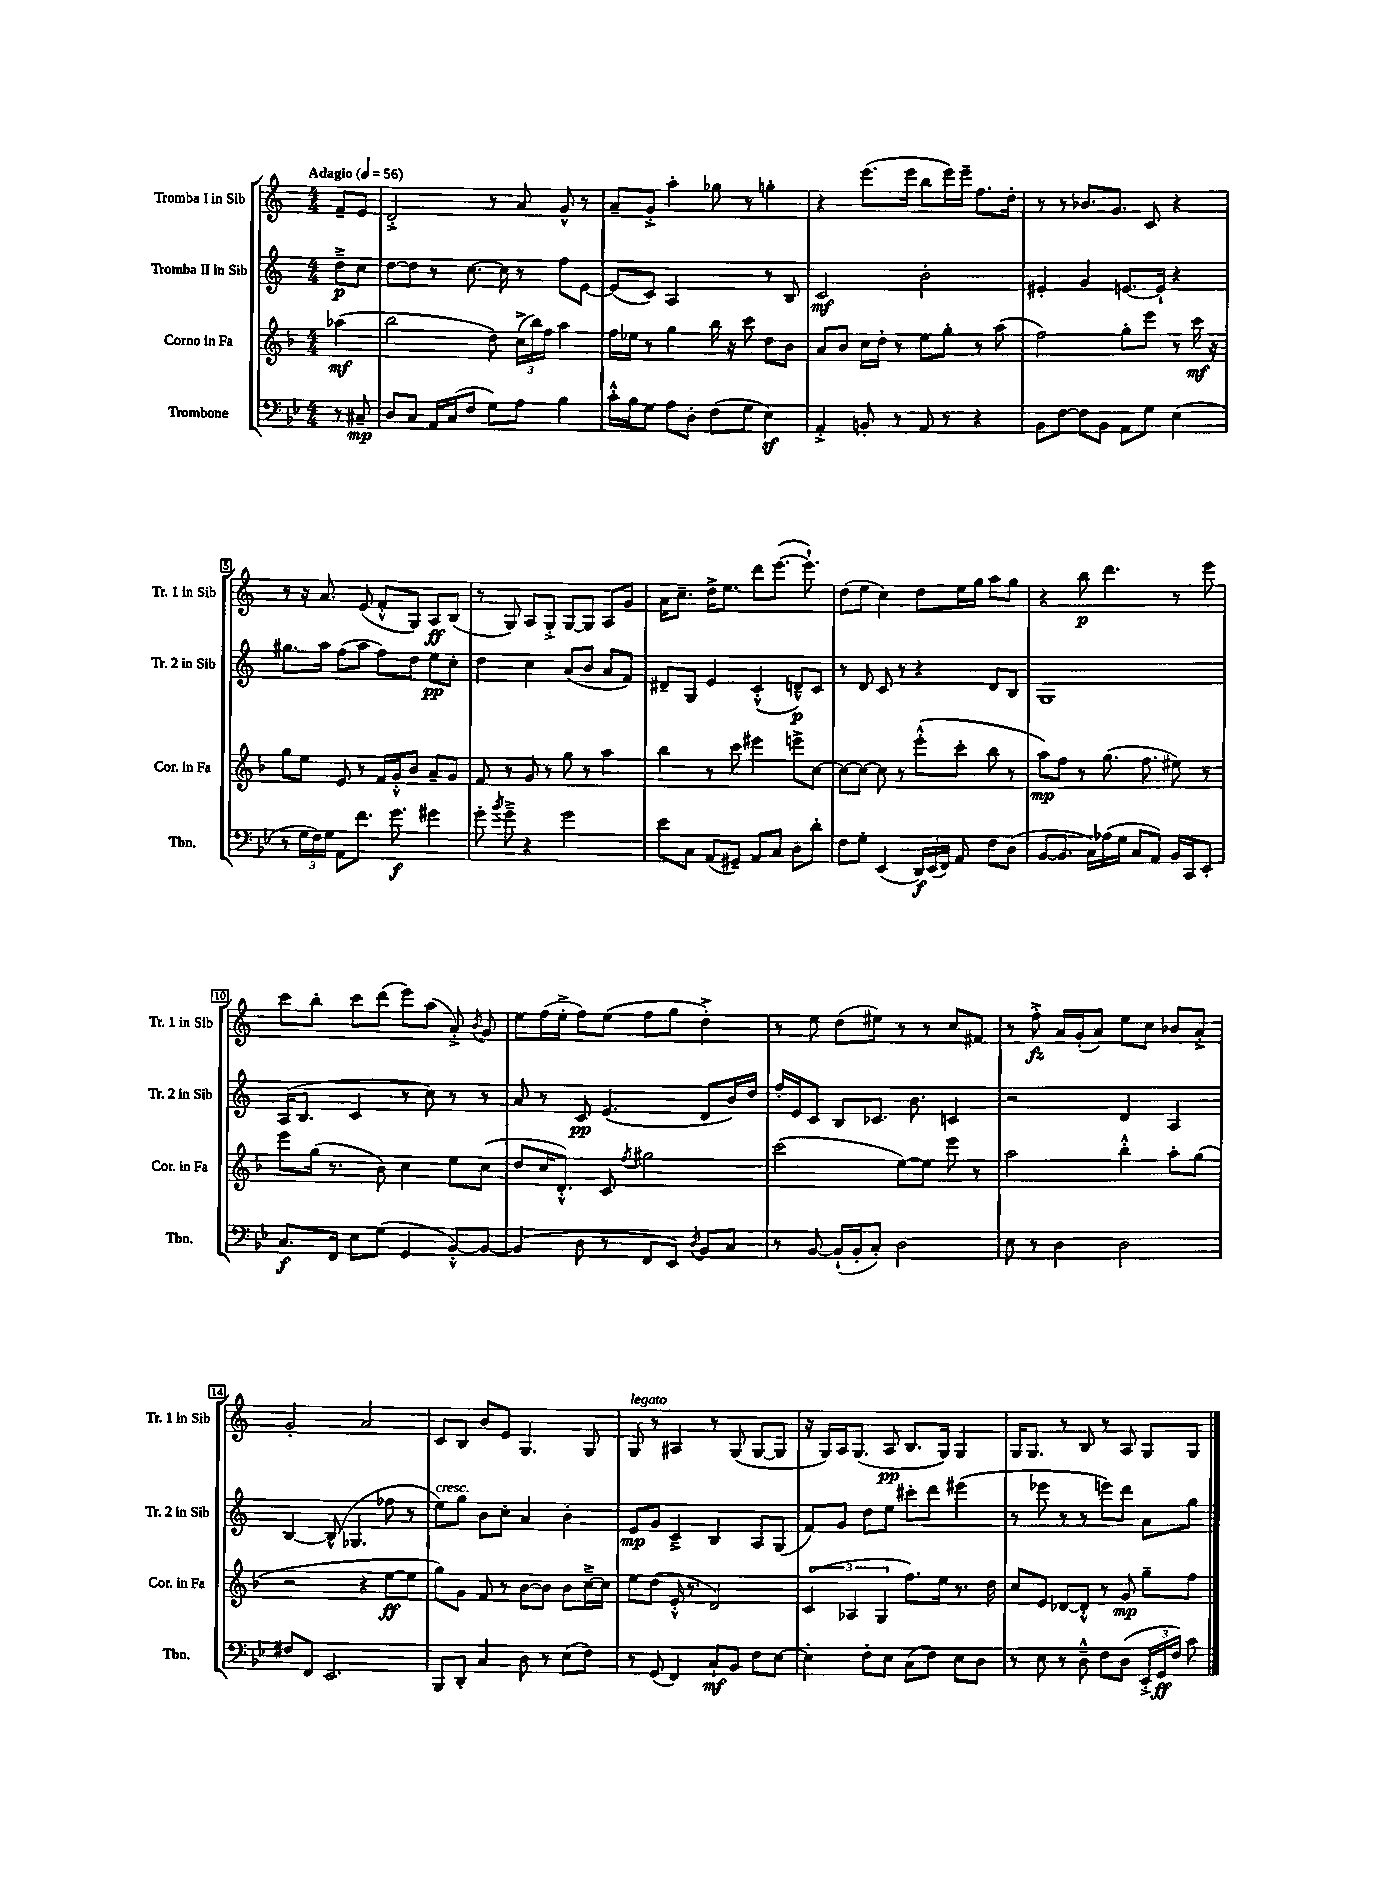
<<
\new StaffGroup <<
\new Staff = "s0" \with { instrumentName = "Tromba I in Sib" shortInstrumentName = "Tr. 1 in Sib" } {
    \clef treble \key c \major \numericTimeSignature \time 4/4 \partial 4 \tempo "Adagio" 4 = 56
    \autoBeamOff f'8[-- e'8] |
    d'2-.-> r8 a'8 g'8-^ r8 |
    a'8[-- g'8]-.-> a''4-. ges''8 r8 g''4-. |
    r4 e'''8.[( e'''16] b''8[ e'''16) e'''16]-- f''8.[ d''16]-. |
    r8 r8 bes'8.[ g'8.] c'8 r4 |
    r8 r16 a'8. e'8( f'8[-.-^ g8]) a8[\ff b8]( |
    r8 g8) a8[ g8]-.-> g8[~ g8] a8[ g'8] |
    a'16[ c''8.]-- d''16[-> e''8.] d'''8[ e'''8.]~( e'''8.-!) |
    d''8[( e''8] c''4) d''8[ e''16 g''16] a''8[ g''8] |
    r4 b''8\p d'''4. r8 e'''8 |
    c'''8[ b''8]-. c'''8[ d'''8]( e'''8[) a''8]( a'8-.->) \acciaccatura { b'8 } g'8 |
    e''8[ f''16( e''16]-.-> f''8[) e''8]( f''8[ g''8] d''4-.->) |
    r8 e''8 d''8[( eis''8]) r8 r8 c''8[ fis'8] |
    r8 f''8-.->\fz a'16[ g'16-.( a'8]) e''8[ c''8] bes'8[ a'8]-.-> |
    g'2-. a'2 |
    c'8[ b8] b'8[ e'8] g4. g8 |
    g8^\markup { \italic "legato" } r8 ais4 r8 g8( g8[~ g8] |
    r16 g16[) a16 g8.]( a8\pp b8.[ g16]) g4 |
    g16[ g8.] r8 b8 r8 a8 g8[ g8] \bar "|." |
}
\new Staff = "s1" \with { instrumentName = "Tromba II in Sib" shortInstrumentName = "Tr. 2 in Sib" } {
    \clef treble \key c \major \numericTimeSignature \time 4/4 \partial 4
    \autoBeamOff d''8[--->\p c''8] |
    d''8[~ d''8] r8 c''8.~ c''16 r8 f''8[ e'8]~ |
    e'8[( c'8]) a2 r8 b8 |
    c'2\mf b'2-. |
    eis'4-. g'4 e'8.[~ e'16]-! r4 |
    gis''8.[ a''16] f''8[( a''8] f''8[) d''8] e''8[\pp c''8]-. |
    d''4 c''4 a'8[( b'8] a'8[ f'8]) |
    dis'8[-- g8] e'4 c'4-.-^( d'8[---^\p) c'8] |
    r8 d'8 c'8 r8 r4 d'8[ b8] |
    g1 |
    a16[( b8.] c'4 r8 c''8) r8 r8 |
    a'8 r8 c'8\pp e'4.( d'8[ b'16) d''16] |
    f''16[-. e'16 c'8] b8[ ces'8.] b'8. c'4 |
    r2 d'4 a4 |
    b4~ b8-^( ges4. fes''8 r8 |
    e''8[^\markup { \italic "cresc." }) g''8] b'8[ c''8]-. a'4 b'4-. |
    e'8[\mp g'8] c'4---> b4 a8[ g8]( |
    f'8[) g'8] d''8[ e''8] cis'''8[-. d'''8] eis'''4( |
    r8 ees'''8 r8 r8 e'''8[) d'''8] a'8[ g''8] \bar "|." |
}
\new Staff = "s2" \with { instrumentName = "Corno in Fa" shortInstrumentName = "Cor. in Fa" } {
    \clef treble \key f \major \numericTimeSignature \time 4/4 \partial 4
    \autoBeamOff aes''4\mf( |
    bes''2 d''8) \tuplet 3/2 { c''16[->( bes''16) f''16] } a''4 |
    f''16[ ees''16] r8 g''4 bes''16 r16 c'''8 d''8[ bes'8] |
    a'8[ bes'8] c''16[ d''16]-. r8 e''8[ g''8]-. r8 a''8( |
    f''2) g''8[-. e'''8] r8 c'''16\mf r16 |
    g''8[ e''8] e'8 r8 f'16[ g'16-.-^ bes'8] a'8[-- g'8] |
    f'8 r8 g'8 r8 g''8 r8 a''4 |
    bes''4 r8 c'''8 eis'''4 e'''8[-> c''8]~ |
    c''8[~ c''8]~ c''8 r8 e'''8[-.-^( c'''8]-. bes''8 r8 |
    a''8[\mp) f''8] r8 g''8.( f''8. eis''8) r8 |
    e'''8[ g''16]( r8. bes'8) c''4 e''8[ c''8]( |
    d''8[ c''16 d'8.]-.-^) c'8 \acciaccatura { f''8 } gis''2 |
    c'''2( e''8[~) e''8] e'''8 r8 |
    a''2 bes''4-.-^ a''8[-. g''8]( |
    r2 r4 e''8[~\ff e''8] |
    g''8[) g'8] f'8 r8 bes'8[~ bes'8] bes'8[ c''16~---> c''16] |
    e''8[ d''8]( e'16-.-^ r8. d'2) |
    \tuplet 3/2 { c'4( aes4 g4 } f''8.[) e''16] r8. d''16 |
    c''8[ e'8] des'8[~ des'8]-.-^ r8 g'8\mp g''8[-- f''8] \bar "|." |
}
\new Staff = "s3" \with { instrumentName = "Trombone" shortInstrumentName = "Tbn." } {
    \clef bass \key bes \major \numericTimeSignature \time 4/4 \partial 4
    \autoBeamOff r8 cis8--\mp |
    d8[ c8] a,16[ c16( f8] g8[) a8] bes4 |
    c'16[-.-^ bes16 g8] a8[ d8]-. f8[( g8] ees4\sf) |
    a,4-.-> b,8-. r8 a,8 r8 r4 |
    bes,8[ f8]~ f8[ bes,8] a,8[ g8] ees4( |
    r8 \tuplet 3/2 { g16[ f16) g16] } a,8[ f'8.] g'8.\f gis'4 |
    g'8-. \acciaccatura { bes'8 } g'8---> r4 g'2 |
    ees'8[ c8] a,8[( gis,8]--) a,8[ c8] d8[ d'8]-. |
    f8[ g8]-. ees,4( \tuplet 3/2 { d,16[\f) ees,16( f,16]) } a,8 f8[ d8]( |
    bes,8[~ bes,8.] c16[) aes16( g16] c8[ a,8]) bes,16[ c,16 ees,8]-. |
    c8.[\f f,16] ees8[ g8]( g,4 bes,8[~-.-^) bes,8]~ |
    bes,4( d8 r8 f,8[ ees,8]) \acciaccatura { d8 } bes,8[ c8] |
    r8 bes,8~ bes,16[-!( bes,16-. c8]-.) d2 |
    ees8 r8 d4 d2 |
    fis8[ f,8] ees,2. |
    bes,,8[ d,8]-. c4 d8 r8 ees8[( f8]) |
    r8 g,8( f,4) c8[-!\mf bes,8] f8[ ees8]~ |
    ees4-. f8[-. ees8] c8[( f8]) ees8[ d8] |
    r8 ees8 r8 d8---^ f8[ d8]( \tuplet 3/2 { ees,16[-.-> g,16\ff f16]) } c'8 \bar "|." |
}
>>
>>
\layout { \context { \Score \override BarNumber.stencil = #(make-stencil-boxer 0.1 0.3 ly:text-interface::print) } }
